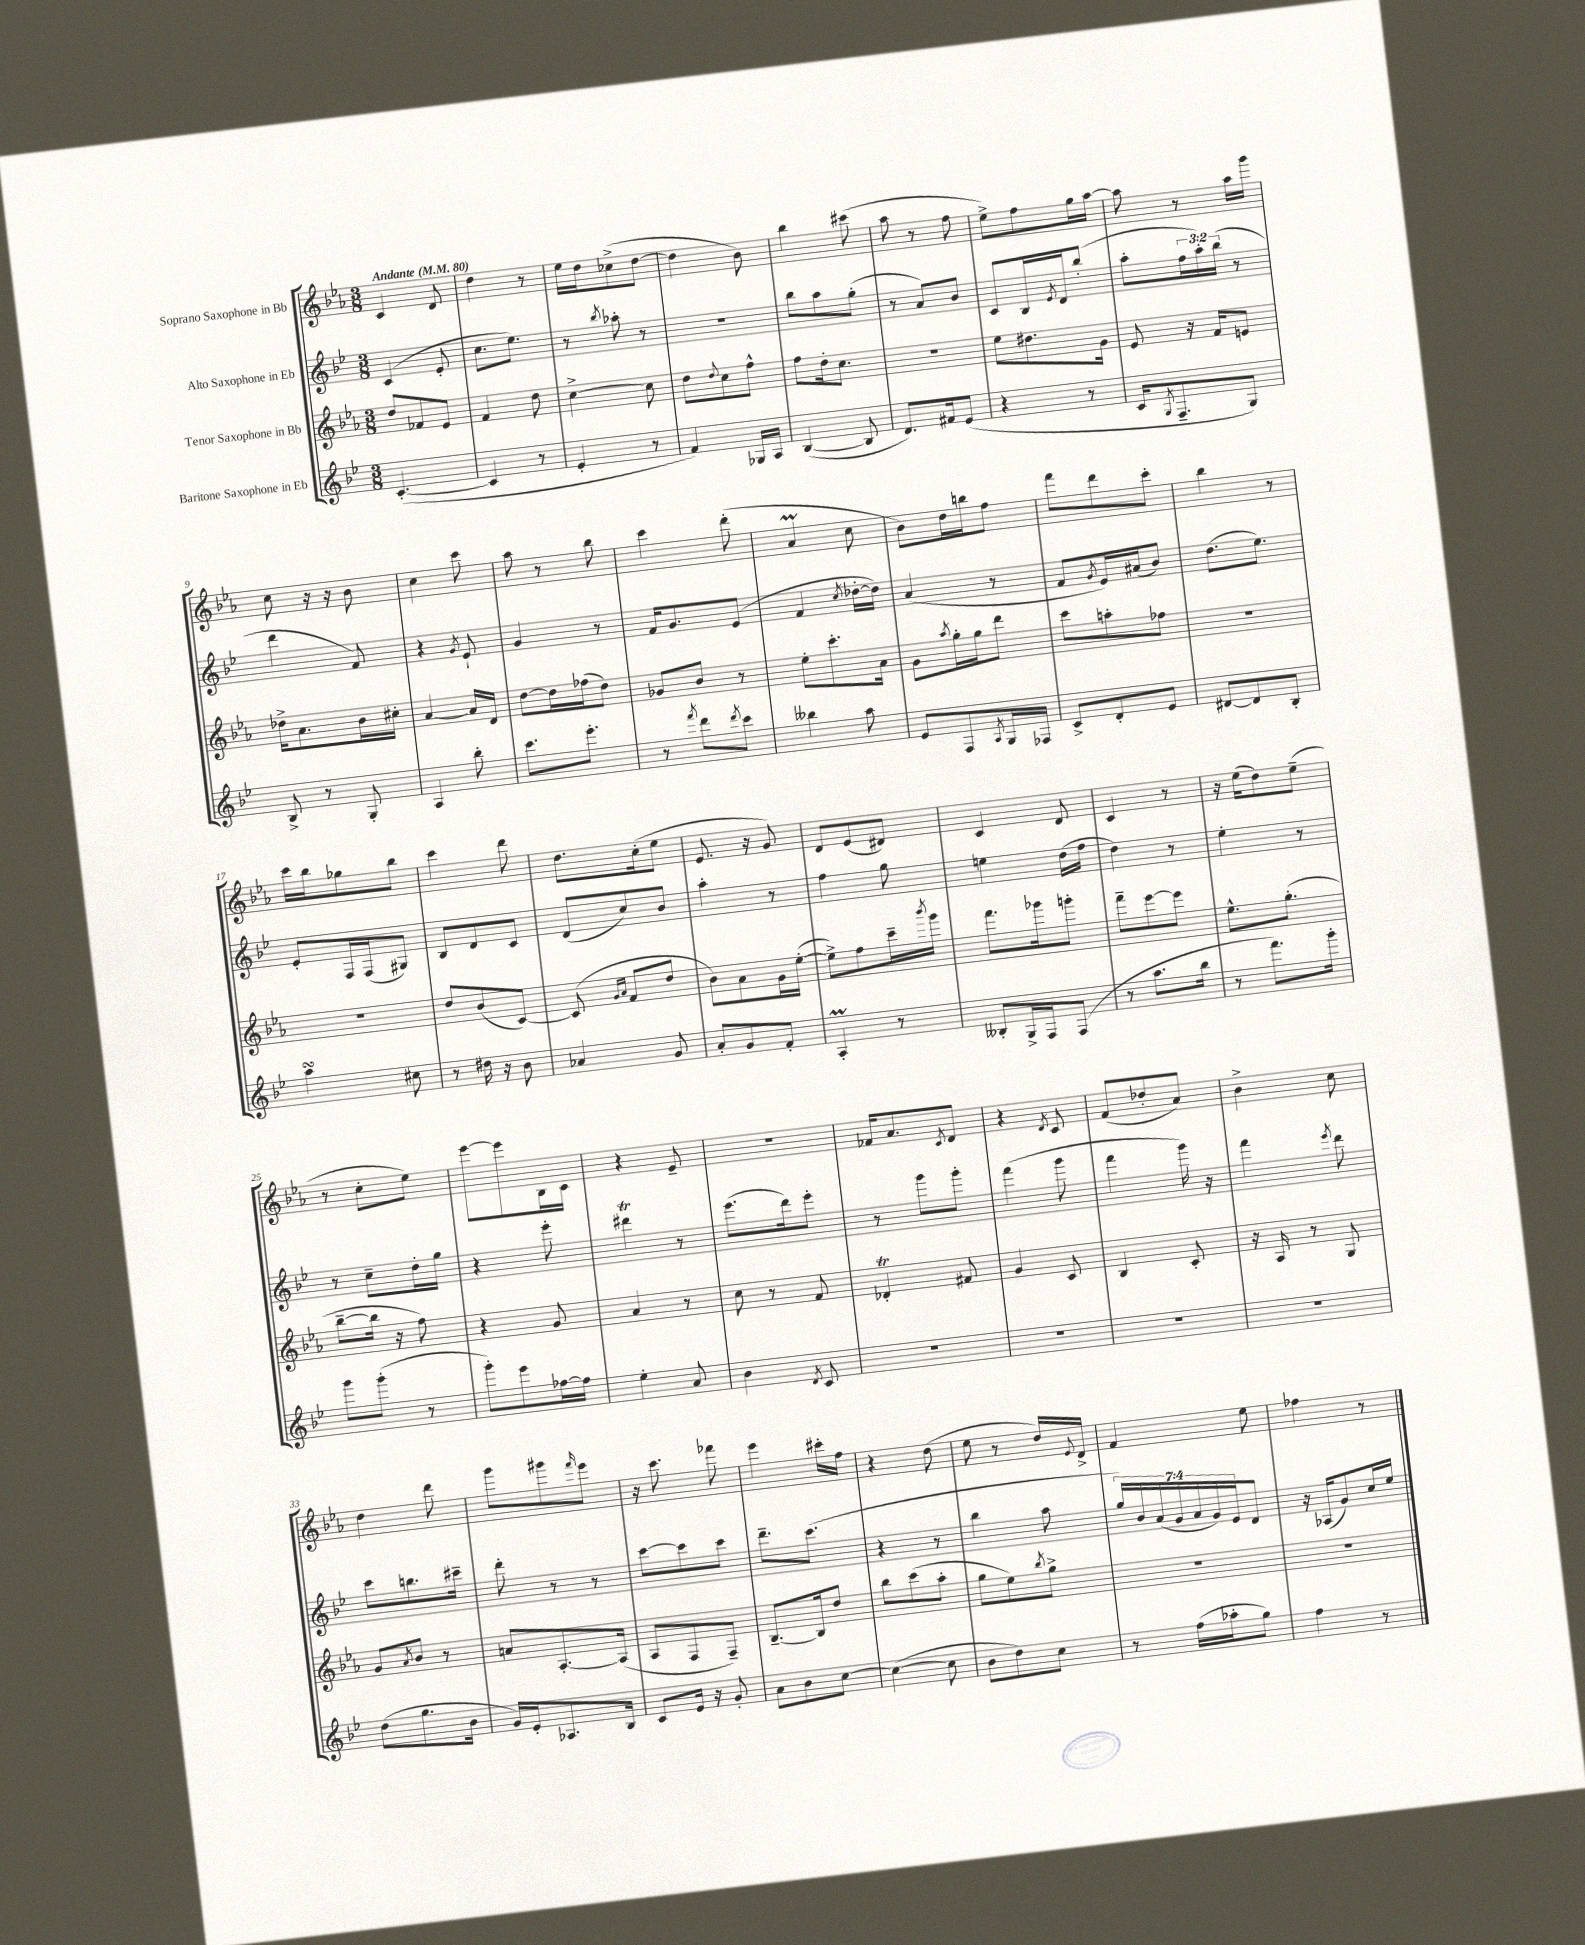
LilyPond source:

<<
\new StaffGroup <<
\new Staff = "s0" \with { instrumentName = "Soprano Saxophone in Bb" } {
    \clef treble \key ees \major \numericTimeSignature \time 3/8 \tempo "Andante" 4 = 80
    c'4 d'8 |
    d''4 r8 |
    ees''16 d''16 ces''8->( d''8~ |
    d''4 bes'8) |
    bes''4 cis'''8( |
    aes''8 r8 f''8 |
    ees''8->) f''8 g''16 aes''16~ |
    aes''8 r8 aes''16 g'''16 |
    c''8 r16 r16 bes'8 |
    c''4 c'''8 |
    aes''8 r8 bes''8 |
    c'''4 d'''8-.( |
    aes'4\prall c''8 |
    bes'8) d''16 b''16 f''8 |
    f'''8 d'''8 c'''8-. |
    bes''4 r8 |
    c'''16 bes''16 ges''8 bes''8 |
    c'''4 d'''8 |
    d''8. c''16-.( ees''8 |
    ees'8. r16 g'8) |
    d'8 ees'8( dis'8) |
    c'4 d'8 |
    c'4 r8 |
    r16 ees''16( d''8) ees''8--( |
    r8 c''8-. ees''8) |
    ees'''8~ ees'''8 bes16 c'16 |
    r4 ees'8-- |
    R4. |
    fes'16 aes'8. \acciaccatura { c'8 } d'8 |
    r4 \acciaccatura { d'8 } c'8 |
    f'8( des''8-. aes'8) |
    bes'4-> c''8 |
    d''4 d'''8 |
    g'''8 gis'''8 \grace { f'''16 } ees'''8 |
    r16 c'''8. fes'''8 |
    ees'''4 cis'''16-. f''16 |
    r4 d''8( |
    ees''8 r8 d''16) \appoggiatura { ees'8 } d'16-> |
    f'4 ees''8 |
    fes''4 r8 \bar "|." |
}
\new Staff = "s1" \with { instrumentName = "Alto Saxophone in Eb" } {
    \clef treble \key bes \major \numericTimeSignature \time 3/8 \override Staff.TupletNumber.text = #tuplet-number::calc-fraction-text
    c'4( ees'8-. |
    c''8. ees''8.) |
    r8 \acciaccatura { bes''8 } aes''8-. r8 |
    r4. |
    bes''8 a''8 g''8-.( |
    r8 a'8) bes'8 |
    c'8 bes16 \acciaccatura { ees'8 } d'16 bes''8-.( |
    a''8-. \tuplet 3/2 { f''16 a''16-.) bes''16( } r8 |
    d'''4 f'8) |
    r4 \acciaccatura { g'8 } ees'8-! |
    g'4 r8 |
    f'16 g'8. ees'8( |
    f'4 \acciaccatura { c''8 } des''16~-. des''16) |
    a'4( r8 |
    f'8 \acciaccatura { g'8 } ees'16) ais'16( bes'8) |
    d''8.( ees''8.) |
    ees'8-. f16 f16( gis8) |
    bes8 d'8 c'8 |
    d'8( c''8) bes'8 |
    a''4-. r8 |
    f''4 g''8 |
    e''4 d''16( f''16 |
    d''4) r8 |
    ees''4-. r8 |
    r8 c''8-- d''16-. g''16 |
    r4 ees'''8-. |
    dis'''4\trill r8 |
    ees'''8.( d'''16) ees'''8-. |
    r8 g'''8 g'''8-. |
    f'''4( g'''8 |
    f'''4 g'''16) r16 |
    f'''4 \acciaccatura { ees'''8 } d'''8 |
    c'''8 b''8. cis'''16-- |
    d'''8-. r8 r8 |
    c'''8~ c'''8 c'''8 |
    d'''8.-- c'''8.( |
    r4 r8 |
    bes''4 a''8 |
    \tuplet 7/4 { g''16) bes'16 a'16( g'16 a'16 g'16) ees'16 } d'8 |
    r16 aes16( g'8) c''16 ees''16 \bar "|." |
}
\new Staff = "s2" \with { instrumentName = "Tenor Saxophone in Bb" } {
    \clef treble \key ees \major \numericTimeSignature \time 3/8
    d''8 fes'8 ees'8 |
    f'4 d''8 |
    c''4~-> c''8 |
    d''8 \appoggiatura { d''8 } c''8 f''8-^ |
    f''8 d''16-. c''8. |
    R4. |
    ees''8 dis''8. g'16 |
    ees'8 r16 f'16 e'8 |
    des''16-> aes'8. bes'16 cis''16-. |
    aes'4~ aes'16 d'16 |
    d''8~ d''16 fes''16( d''8) |
    ges'8 bes'8 r8 |
    ees''8-. c'''8.-. aes'16 |
    g'8 \acciaccatura { aes''8 } g''16-. g''16 d'''8 |
    c'''8 a''8-. fes''8 |
    R4. |
    R4. |
    d''8 bes'8( c'8~) |
    c'8( \grace { g'16 aes'16 } f'8 d''8 |
    bes'8) aes'8 g'16 ees''16~-.( |
    ees''8->) f''8 c'''16-- \acciaccatura { bes'''8 } g'''16 |
    f'''8. ges'''16 g'''8-. |
    f'''8-- ees'''8~ ees'''8 |
    ees''8.-^ g''8.-.( |
    bes''8~-- bes''16 r16 f''8) |
    r4 g'8 |
    aes'4 r8 |
    c''8 r8 f'8 |
    des'4-.\trill fis'8 |
    g'4 c'8 |
    bes4 c'8-. |
    r16 aes16 r8 g8 |
    g'8 \acciaccatura { aes'8 } bes'8 r8 |
    a'8 aes8.~-. aes16( |
    aes8 f8 f8--) |
    bes8.~-- bes16 d''8 |
    bes''8 c'''8( aes''8-. |
    g''8 ees''8) \acciaccatura { bes''8 } g''8-> |
    R4. |
    R4. \bar "|." |
}
\new Staff = "s3" \with { instrumentName = "Baritone Saxophone in Eb" } {
    \clef treble \key bes \major \numericTimeSignature \time 3/8
    c'4.~-.( |
    c'4 r8 |
    ees'4-. r8 |
    f'4) ges16 a16 |
    bes4~( bes8 |
    d'8.) fis'16 ees'8( |
    r4 r8 |
    c'16 \acciaccatura { g8 } f8.-- g8) |
    bes8-> r8 g8-. |
    a4 bes''8-. |
    c'''8. ees'''8.-. |
    r8 \acciaccatura { f'''8 } d'''8 \acciaccatura { d'''8 } c'''8 |
    beses''4 a''8 |
    ees'8 f8 \acciaccatura { a8 } g16 fes16 |
    c'8-> d'8-. ees'8 |
    dis'8~ dis'8 bes8-. |
    a''4\turn cis''8 |
    r8 dis''16 r16 bes'8 |
    aes'4 g'8 |
    a'8-. g'8 f'8-. |
    a4-.\prall r8 |
    beses8-. g16-> f16 f8( |
    r8 a''8. bes''16 |
    r8 f'''8.) g'''16-. |
    g'''8 g'''8-.( r8 |
    g'''8-.) ees'''8 fes''16~ fes''16 |
    ees''4-. a'8 |
    bes'4 \acciaccatura { d'8 } c'8 |
    R4. |
    R4. |
    R4. |
    R4. |
    d''8( g''8. bes'16 |
    g'16) ees'16-. aes8. bes16 |
    c'8 ees'16 r16 g'8-. |
    a'8 bes'8 c''8~ |
    c''4~( c''8 |
    bes'8 d''8) c''8 |
    r8 f''16( aes''16-. g''8) |
    f''4 r8 \bar "|." |
}
>>
>>
